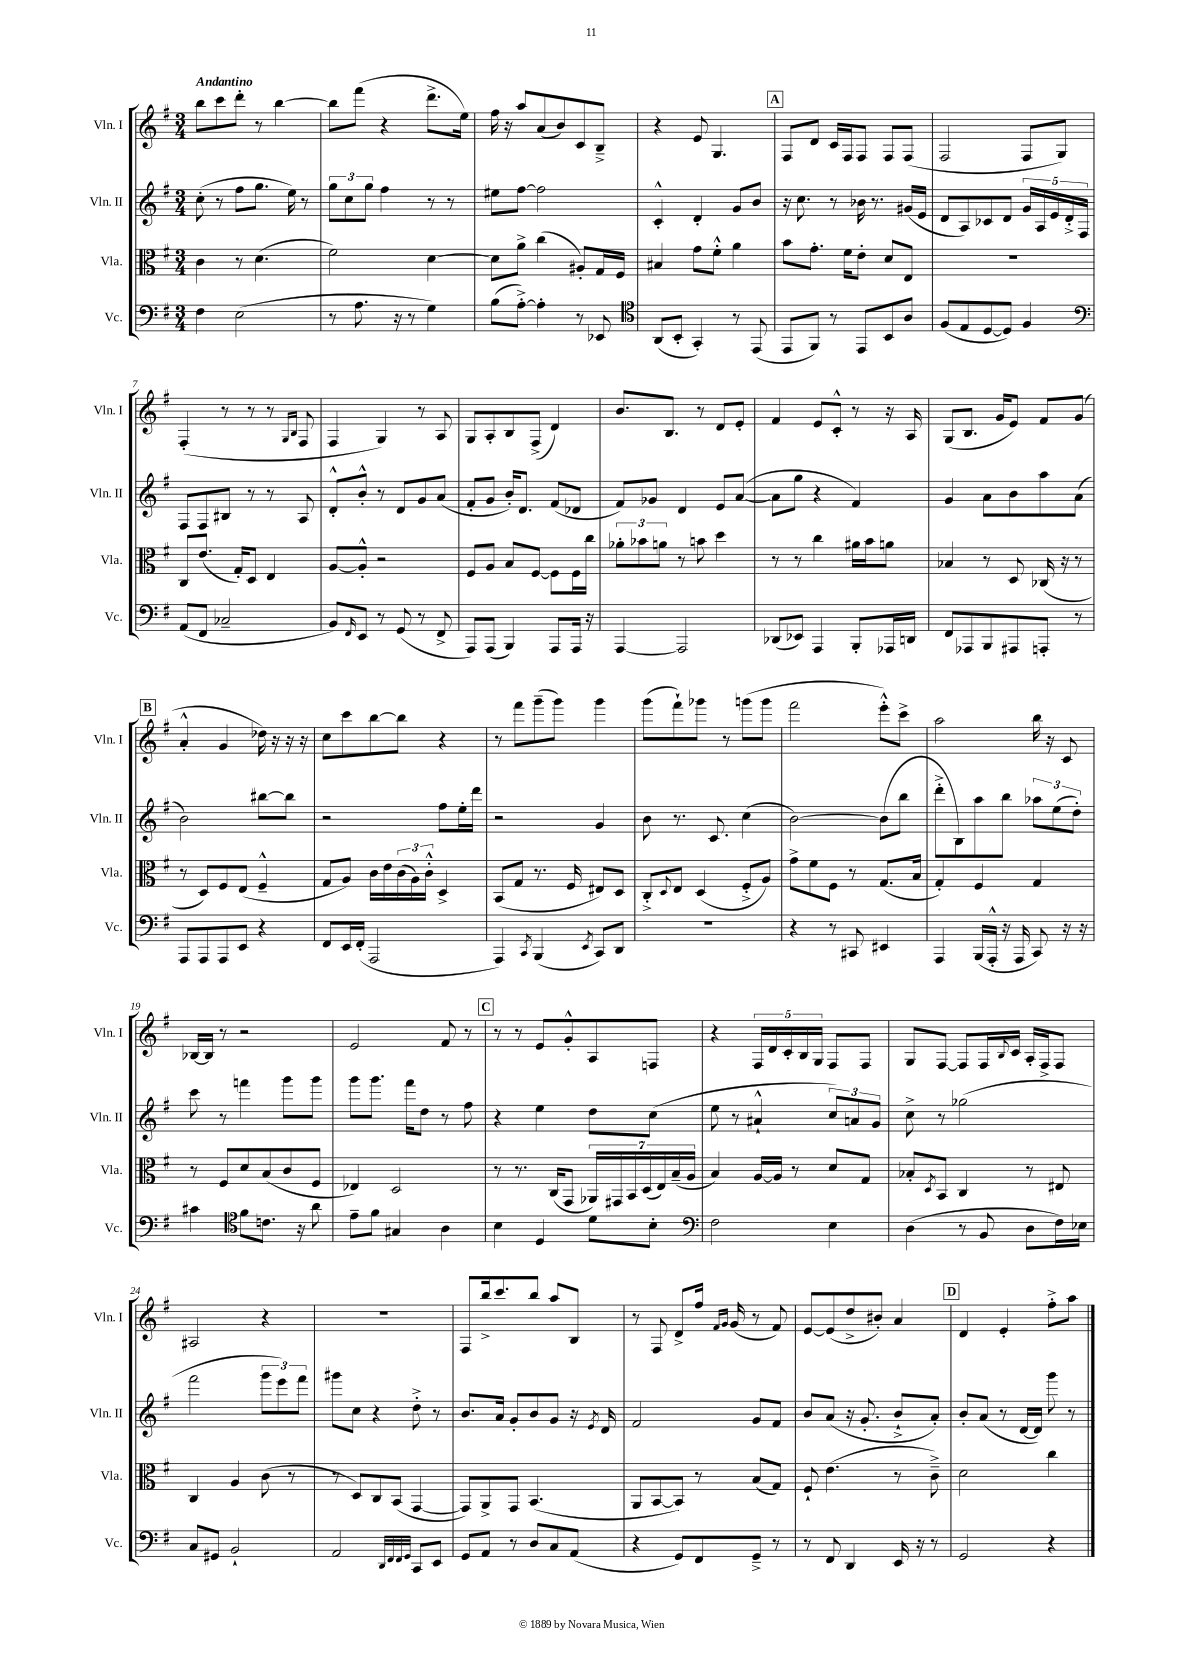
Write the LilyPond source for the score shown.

<<
\new StaffGroup <<
\new Staff = "s0" \with { instrumentName = "Vln. I" shortInstrumentName = "Vln. I" } {
    \clef treble \key g \major \numericTimeSignature \time 3/4 \tempo "Andantino"
    b''8 c'''8 d'''8-. r8 b''4~ |
    b''8 fis'''8( r4 d'''8.-> e''16) |
    fis''16 r16 a''8 a'8( b'8) c'8 b8---> |
    r4 e'8 g4. |
    \mark \markup { \box "A" } fis8 d'8 c'16 fis16 fis8 fis8 fis8( |
    fis2 fis8 g8) |
    fis4-.( r8 r8 r8 \grace { g16 b16 } fis8 |
    fis4 g4) r8 a8 |
    g8 a8-. b8 fis8->( d'4) |
    b'8. b8. r8 d'8 e'8-. |
    fis'4 e'8 c'8-.-^ r8 r16 a16 |
    g8( b8. g'16 e'8) fis'8 g'8( |
    \mark \markup { \box "B" } a'4-.-^ g'4 des''16) r16 r16 r16 |
    c''8 c'''8 b''8~ b''8 r4 |
    r8 fis'''8 g'''8--( g'''8) g'''4 |
    g'''8( fis'''8-!) ges'''8 r8 g'''8( g'''8 |
    fis'''2 e'''8-.-^) c'''8-> |
    a''2 b''16 r16 c'8 |
    bes16~ bes16 r8 r2 |
    e'2 fis'8 r8 |
    \mark \markup { \box "C" } r8 r8 e'8 g'8-.-^ a8 f8 |
    r4 \tuplet 5/4 { fis16 d'16 c'16-. b16 g16 } fis8 fis8 |
    g8 fis8~ fis8 fis16 \appoggiatura { b8 } c'16 a16-. fis16-> fis8 |
    ais2 r4 |
    R2. |
    fis8 b''16-> c'''8. b''8 a''8 b8 |
    r8 fis8 d'8-> fis''16 \grace { fis'16 g'16 } g'16( r8 fis'8) |
    e'8~ e'8( d''8-> bis'8-.) a'4 |
    \mark \markup { \box "D" } d'4 e'4-. fis''8-.-> a''8 \bar "|." |
}
\new Staff = "s1" \with { instrumentName = "Vln. II" shortInstrumentName = "Vln. II" } {
    \clef treble \key g \major \numericTimeSignature \time 3/4
    c''8-.( r8 fis''8 g''8. e''16) r8 |
    \tuplet 3/2 { g''8 c''8 g''8 } fis''4 r8 r8 |
    eis''8 fis''8~ fis''2 |
    c'4-.-^ d'4-. g'8 b'8 |
    \mark \markup { \box "A" } r16 c''8. r8 bes'16 r8. gis'16( e'16 |
    d'8 a8) ces'8 d'8 \tuplet 5/4 { g'16 a16 e'16 d'16-.-> fis16 } |
    fis8 fis8 bis8 r8 r8 a8 |
    d'8-.-^ b'8-.-^ r8 d'8 g'8 a'8( |
    fis'8-. g'8 b'16-.) d'8. fis'8( des'8 |
    fis'8) ges'8 d'4 e'8 a'8~( |
    a'8 g''8 r4 fis'4) |
    g'4 a'8 b'8 a''8 a'8( |
    \mark \markup { \box "B" } b'2) bis''8~ bis''8 |
    r2 fis''8 e''16-. d'''16 |
    r2 g'4 |
    b'8 r8. c'8. c''4( |
    b'2~) b'8( b''8 |
    d'''8-.-> b8) a''8 b''8 \tuplet 3/2 { aes''8 e''8( d''8-.) } |
    c'''8 r8 f'''4 g'''8 g'''8 |
    g'''8 g'''8. fis'''16 d''8 r8 fis''8 |
    \mark \markup { \box "C" } r4 e''4 d''8 c''8( |
    e''8 r8 ais'4-!-^ \tuplet 3/2 { c''8) a'8 g'8 } |
    c''8-> r8 ges''2( |
    fis'''2 \tuplet 3/2 { g'''8 e'''8) fis'''8 } |
    gis'''8 c''8 r4 d''8-.-> r8 |
    b'8. a'16 g'8-. b'8 g'8 r16 \acciaccatura { e'8 } d'16 |
    fis'2 g'8 fis'8 |
    b'8 a'8( r16 g'8.-. b'8-!-> a'8-.) |
    \mark \markup { \box "D" } b'8-. a'8( r8 d'16~ d'16) g'''8 r8 \bar "|." |
}
\new Staff = "s2" \with { instrumentName = "Vla." shortInstrumentName = "Vla." } {
    \clef alto \key g \major \numericTimeSignature \time 3/4
    c'4 r8 d'4.( |
    fis'2) d'4~ |
    d'8 a'8-> c''4( ais8-.) g16 fis16 |
    bis4 g'8 fis'8-.-^ a'4 |
    \mark \markup { \box "A" } b'8 g'8.-. fis'16 e'8-. d'8 e8 |
    R2. |
    c8 e'8.( g16-.) d8 e4 |
    a8~ a8-.-^ r2 |
    fis8 a8 b8 fis8~ fis8 fis16 c''16 |
    \tuplet 3/2 { aes'8-. bes'8 a'8 } r8 b'8 d''4 |
    r8 r8 c''4 ais'16 b'16 a'8 |
    bes4 r8 d8 ces16( r16 r8 |
    \mark \markup { \box "B" } r8 d8) fis8 e8( fis4---^ |
    g8 a8) c'16 e'16 \tuplet 3/2 { c'16( a16) c'16-.-^ } d4-> |
    b,8( g8 r8. fis16 eis8) d8 |
    c8-.-> \appoggiatura { d8 } e8 d4( fis8-.-> a8) |
    g'8-> fis'8 fis8 r8 g8.( b16 |
    g4-.) fis4 g4 |
    r8 fis8 d'8 b8( c'8 fis8 |
    ees4) d2 |
    \mark \markup { \box "C" } r8 r8. c16( g,8 \tuplet 7/4 { aes,16) gis,16 b,16 d16( e16) b16--( a16 } |
    b4) a16~ a16 r8 d'8 g8 |
    bes8-. \acciaccatura { d8 } b,8 c4 r8 eis8 |
    c4 a4 c'8( r8 |
    r8 d8) c8 b,8( g,4~ |
    g,8) a,8-> g,8 b,4.( |
    a,8 b,8~ b,8) r8 b8( g8) |
    fis8-! e'4.( r8 c'8--->) |
    \mark \markup { \box "D" } d'2 c''4 \bar "|." |
}
\new Staff = "s3" \with { instrumentName = "Vc." shortInstrumentName = "Vc." } {
    \clef bass \key g \major \numericTimeSignature \time 3/4
    fis4 e2( |
    r8 a8. r16 r8 g4) |
    b8( a8~-.->) a4-. r8 ees,8 |
    \clef tenor a,8( b,8-. g,4-.) r8 e,8( |
    \mark \markup { \box "A" } e,8 fis,8) r8 e,8 b,8 a8 |
    fis8( e8 d8~ d8) fis4 |
    \clef bass a,8( fis,8 ces2-- |
    b,8) \grace { fis,16 } e,8 r8 g,8( r8 fis,8-> |
    a,,8) a,,8( b,,4) a,,8 a,,16 r16 |
    a,,4~ a,,2 |
    des,8( ees,8) a,,4 b,,8-. aes,,16 d,16 |
    fis,8 aes,,8 b,,8 ais,,8 a,,8-. r8 |
    \mark \markup { \box "B" } a,,8 a,,8 a,,8 e,8 r4 |
    fis,8 e,16 fis,16-.( a,,2 |
    a,,4) \acciaccatura { c,8 } b,,4( \acciaccatura { e,8 } c,8) d,8 |
    R2. |
    r4 r8 cis,8 eis,4 |
    a,,4 b,,16( a,,16-.-^ r16 a,,16 c,8) r16 r16 |
    cis'4 \clef tenor fis'8 c'8. r16 a'8 |
    e'8-- fis'8 gis4 a4 |
    \mark \markup { \box "C" } b4 d4 d'8 b8-. |
    \clef bass fis2 e4 |
    d4( r8 b,8 d8 fis16) ees16 |
    c8 gis,8 b,2-! |
    a,2 \grace { d,32 fis,32 fis,32 g,32 } c,8 e,8 |
    g,8 a,8 r8 d8 c8 a,8( |
    r4 g,8) fis,8 g,8---> r8 |
    r8 fis,8 d,4 e,16 r16 r8 |
    \mark \markup { \box "D" } g,2 r4 \bar "|." |
}
>>
>>
